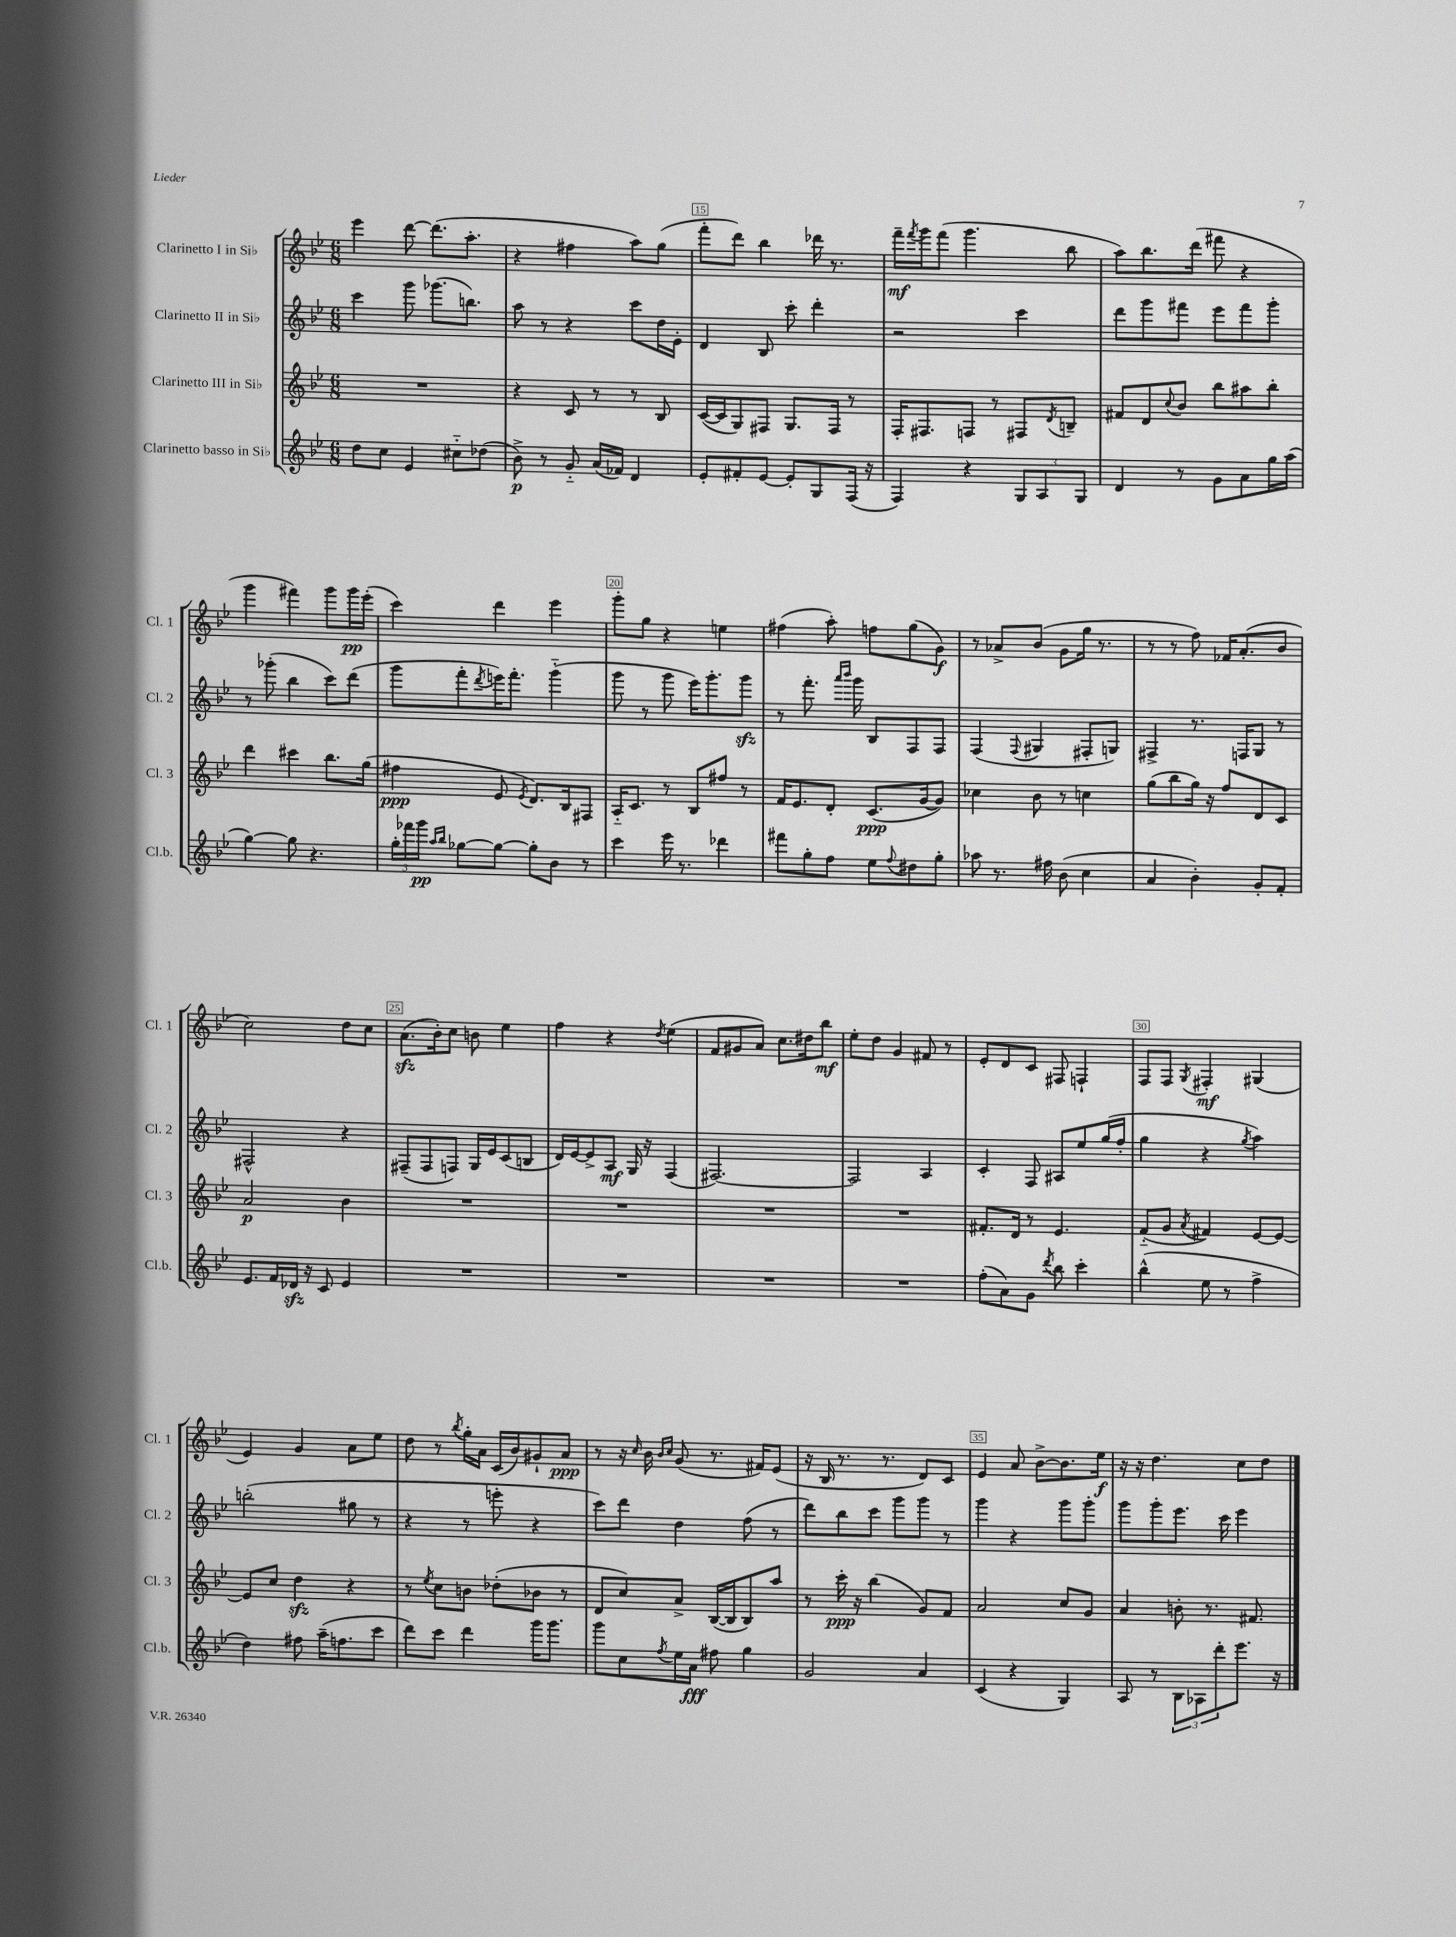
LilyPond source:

<<
\new StaffGroup <<
\new Staff = "s0" \with { instrumentName = "Clarinetto I in Sib" shortInstrumentName = "Cl. 1" } {
    \clef treble \key bes \major \numericTimeSignature \time 6/8
    ees'''4 d'''8~ d'''8.( a''8.-. |
    r4 fis''4 a''8) g''8( |
    f'''8-. d'''8) bes''4 des'''16 r8. |
    f'''16--\mf \acciaccatura { f'''8 } g'''16 f'''8( g'''4. bes''8 |
    a''8) bes''8. d'''16( fis'''8 r4 |
    g'''4 fis'''4) g'''8 g'''16\pp ees'''16-.( |
    c'''4) d'''4 ees'''4 |
    g'''8-. g''8 r4 e''4 |
    fis''4( a''8-.) f''8 g''8( g'8\f) |
    r8 aes'8-> bes'8( g'8 g''16 r8. |
    r8 r8 f''8) fes'16 a'8.-.( bes'8 |
    c''2) d''8 c''8 |
    a'8.\sfz( bes'16-.) c''8 b'8 ees''4 |
    f''4 r4 \acciaccatura { d''8 } ees''4( |
    f'8 gis'8 a'8) c''8. dis''16 bes''8\mf |
    ees''8-. d''8 g'4 fis'8 r8 |
    ees'8-. d'8 c'8 fis8 f4-! |
    f8 f8 \acciaccatura { g8 } fis4-.\mf gis4( |
    ees'4) g'4 a'8 ees''8 |
    d''8 r8 \acciaccatura { bes''8 } g''16-. a'16 c'16( bes'16) gis'8-! a'8\ppp |
    r8 r16 \grace { c''16 } bes'16 \grace { bes'16 c''16 } g'8( r8. fis'16) ees'8( |
    r16 bes16 r8. r8. d'8) c'8 |
    ees'4 a'8 bes'8~-> bes'8. ees''16\f |
    r16 r16 d''4. c''8 d''8 \bar "|." |
}
\new Staff = "s1" \with { instrumentName = "Clarinetto II in Sib" shortInstrumentName = "Cl. 2" } {
    \clef treble \key bes \major \numericTimeSignature \time 6/8
    c'''4 g'''8 ges'''8.( b''8.) |
    a''8 r8 r4 c'''8 d''16 ees'16-. |
    d'4 bes8 c'''8-. d'''4-. |
    r2 c'''4 |
    d'''8 g'''8 fis'''8 ees'''8 fis'''8 g'''8-. |
    r8 ges'''8-.( bes''4 c'''8) d'''8( |
    g'''8 f'''8-. \acciaccatura { d'''8 } e'''16) f'''8.-. g'''4-_( |
    g'''8 r8 g'''8 ees'''16) g'''8.-. g'''8\sfz |
    r8 f'''8.-. \grace { a'''16 bes'''16 } g'''16 bes8 f8 f8 |
    f4( \appoggiatura { f8 } gis4 fis8-. g8) |
    fis4-> r8. f16 g8 r8 |
    fis2-^ r4 |
    fis8--( fis8 f8) g16 ees'16 c'8( b8 |
    d'16) ees'16~ ees'8-> a8\mf g16 r16 f4( |
    fis2.~) |
    fis2 a4 |
    c'4-. f8 ais8 ees''8 g''16( f''16-. |
    g''4 r4 \acciaccatura { g''8 } a''4) |
    b''2-.( gis''8 r8 |
    r4 r8 e'''8-. r4 |
    c'''8) d'''8 d''4 f''8( r8 |
    d'''8) bes''8 c'''8 g'''8 g'''8 r8 |
    g'''4 r4 g'''8 g'''8-. |
    g'''8 g'''8-. ees'''8. c'''16 ees'''4 \bar "|." |
}
\new Staff = "s2" \with { instrumentName = "Clarinetto III in Sib" shortInstrumentName = "Cl. 3" } {
    \clef treble \key bes \major \numericTimeSignature \time 6/8
    R2. |
    r4 c'8 r8 r8 bes8 |
    c'16~( c'16 g8) fis8 g8. fis16 r8 |
    f16-. fis8. f8 r8 fis8 \acciaccatura { d'8 } b8-- |
    fis'8 d'8 \appoggiatura { c''8 } bes'8 bes''8 ais''8 bes''8-. |
    d'''4 cis'''4 bes''8. g''16( |
    fis''4\ppp ees'8 \acciaccatura { ees'8 } d'8.) bes16 fis8 |
    a16-_ c'8. r8 bes8 fis''8 r8 |
    f'16 ees'8. d'8-. c'8.\ppp( g'16~ g'8) |
    ces''4 bes'8 r8 c''4 |
    g''8( bes''8 g''16) r16 f''8 d'8 c'8 |
    a'2\p bes'4 |
    R2. |
    R2. |
    R2. |
    R2. |
    fis'8.-. d'16 r8 ees'4. |
    f'8-_( g'8 \acciaccatura { a'8 } fis'4) ees'8~ ees'8~ |
    ees'8 c''8 d''4\sfz r4 |
    r8 \acciaccatura { ees''8 } c''8 b'8 des''8-.( bes'8 r8 |
    d'8 c''8) a'8-> bes16~( bes16 bes8) a''8 |
    r8 c'''16-.\ppp r16 bes''4( g'8) f'8 |
    a'2 c''8 g'8 |
    a'4 b'8-. r8. fis'8. \bar "|." |
}
\new Staff = "s3" \with { instrumentName = "Clarinetto basso in Sib" shortInstrumentName = "Cl.b." } {
    \clef treble \key bes \major \numericTimeSignature \time 6/8
    d''8 c''8 ees'4 cis''8-_ des''8( |
    bes'8->\p) r8 g'8-_ a'16( fes'16) d'4 |
    ees'8-. fis'8-. ees'8~ ees'8-. g8 f16( r16 |
    f4) r4 \tuplet 3/2 { g8 a8 g8 } |
    d'4 r8 g'8 a'8 g''16 a''16( |
    g''4~) g''8 r4. |
    \tuplet 3/2 { g''16-. fes'''16 g'''16\pp } \grace { a''16 bes''16 } ges''8~ ges''8~ ges''8-. bes'8 r8 |
    c'''4 ees'''16 r8. des'''4 |
    fis'''8 g''8-. f''8 ees''8 \appoggiatura { f''8 } dis''8 g''8-. |
    aes''8 r8. fis''16 bes'8( c''4 |
    a'4 bes'4-.) g'8-. f'8-. |
    ees'8. f'16 des'16\sfz r16 c'8 ees'4 |
    R2. |
    R2. |
    R2. |
    R2. |
    f''8-.( a'8) g'8 \acciaccatura { d'''8 } bes''8 c'''4-. |
    bes''4-^( ees''8 r8 f''4-> |
    d''4) fis''8 a''16--( f''8. c'''8 |
    d'''8) c'''8 d'''4 g'''16 g'''8. |
    g'''8 c''8 \acciaccatura { f''8 } ees''16 a'16\fff fis''8 g''4 |
    g'2 a'4 |
    c'4( r4 g4) |
    a8 r8 \tuplet 3/2 { bes8 aes8 d'''8-. } ees'''8. r16 \bar "|." |
}
>>
>>
\layout { \context { \Score currentBarNumber = #13 \override BarNumber.break-visibility = ##(#f #t #t) barNumberVisibility = #(every-nth-bar-number-visible 5) \override BarNumber.stencil = #(make-stencil-boxer 0.1 0.3 ly:text-interface::print) } }
